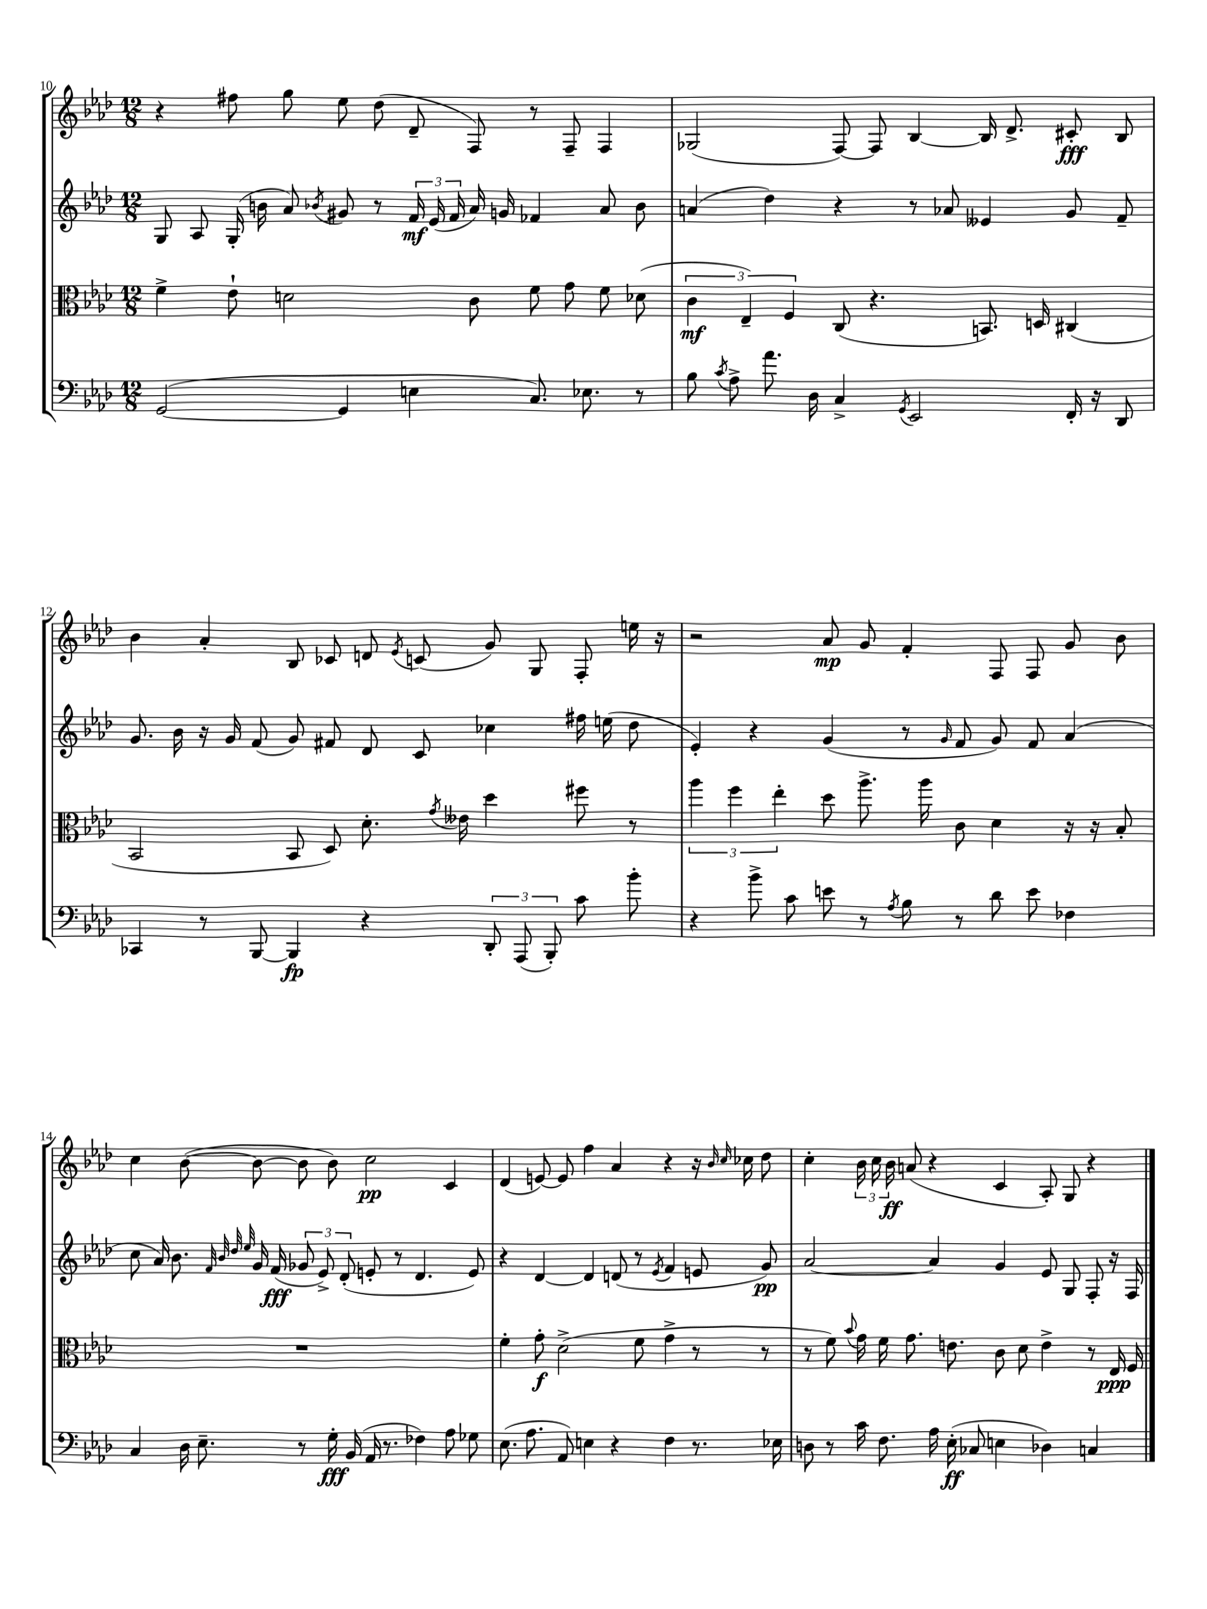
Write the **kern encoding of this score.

**kern	**kern	**kern	**kern
*staff4	*staff3	*staff2	*staff1
*clefF4	*clefC3	*clefG2	*clefG2
*k[b-e-a-d-]	*k[b-e-a-d-]	*k[b-e-a-d-]	*k[b-e-a-d-]
*M12/8	*M12/8	*M12/8	*M12/8
([2GG	4f^	8G	4r
.	.	8A-	.
.	8e-`	(16G'	8ff#
.	.	16b	.
.	2d	8a-)	8gg
.	.	8qb-	.
4GG]	.	8g#	8ee-
.	.	8r	(8dd-
4E	.	24f	8d-~
.	.	(24e-	.
.	.	24f	.
.	8c	16a-)	8F)
.	.	16g	.
8.C)	8f	4f-	8r
.	8g	.	8F~
8.E-	.	.	.
.	8f	8a-	4F
8r	(8d-	8b-	.
=	=	=	=
8B-	6c	(4a	(2G-
8qc	.	.	.
8A-^	.	.	.
.	6E-~)	.	.
8.a-	.	4dd-)	.
.	6F	.	.
16D-	.	.	.
4C^	(8C	4r	[8F)
.	4.r	.	8F]
8qGG	.	.	.
2EE-	.	8r	[4B-
.	.	8a-	.
.	8.BB)	4e--	16B-]
.	.	.	8.d-^
.	16D	.	.
16FF'	(4C#	8g	8c#'
16r	.	.	.
8DD-	.	8f~	8B-
=	=	=	=
4CC-	2BB-	8.g	4b-
.	.	16b-	.
8r	.	16r	4a-'
.	.	16g	.
[8BBB-	.	(8f	.
4BBB-]	8BB-	8g)	8B-
.	8D-)	8f#	8c-
4r	8.d-'	8d-	8d
.	.	.	8qe-
.	.	8c	(8c
.	8qg	.	.
.	16e--	.	.
12DD-'	4dd-	4cc-	8g)
(12AAA-	.	.	.
.	.	.	8G
12BBB-')	.	.	.
8c	8ff#	16ff#	8F'
.	.	(16ee	.
8b-'	8r	8dd-	16ee
.	.	.	16r
=	=	=	=
4r	6aa-	4e-')	2r
.	6ff	.	.
8b-^	.	4r	.
.	6ee-'	.	.
8c	.	.	.
8e	8dd-	(4g	8a-
8r	8.aa-^	.	8g
8qA-	.	.	.
8B-	.	8r	4f'
.	16aa-	.	.
.	.	16qqg	.
8r	8c	8f	.
8d-	4d-	8g)	8F
8e	.	8f	8F
4F-	16r	(4a-	8g
.	16r	.	.
.	8B-'	.	8b-
=	=	=	=
4C	1.r	8cc	4cc
.	.	16a-)	.
.	.	8.b-	.
16D-	.	.	([8b-
8.E-~	.	.	.
.	.	32qqf	.
.	.	32qqb-	.
.	.	32qqdd-	.
.	.	32qqee-	.
.	.	16g	8b-_
.	.	(16f	.
8r	.	12g-	8b-]
.	.	12e-^)	.
16G'	.	.	8b-)
.	.	(12d-'	.
(16BB-	.	.	.
16AA-	.	8e'	2cc
8.r	.	.	.
.	.	8r	.
4F-)	.	4.d-	.
8A-	.	.	4c
8G-	.	8e)	.
=	=	=	=
(8.E-	4f'	4r	(4d-
8.A-	.	.	.
.	8g'	[4d-	[8e)
8AA-)	(2d-^	.	8e]
4E	.	4d-]	4ff
4r	.	(8d	4a-
.	8f	8r	.
.	.	8qe-	.
4F	4g^	4f	4r
8.r	8r	8e	16r
.	.	.	16qqb-
.	.	.	16qqcc
.	.	.	16cc-
.	8r	8g)	8dd-
16E-	.	.	.
=	=	=	=
8D	8r	[2a-	4cc'
8r	8f)	.	.
.	8qqb-	.	.
16c	16g	.	24b-
.	.	.	24cc
8.F	16f	.	.
.	.	.	24b-
.	8.g	.	(8a
16A-	.	4a-]	4r
(16E-'	8.e	.	.
8C-	.	.	.
4E	8c	4g	4c
.	8d-	.	.
4D-)	4e^	8e-	8A-')
.	.	8G	8G
4C	8r	8F'	4r
.	16E-	16r	.
.	16F	16F	.
==	==	==	==
*-	*-	*-	*-
